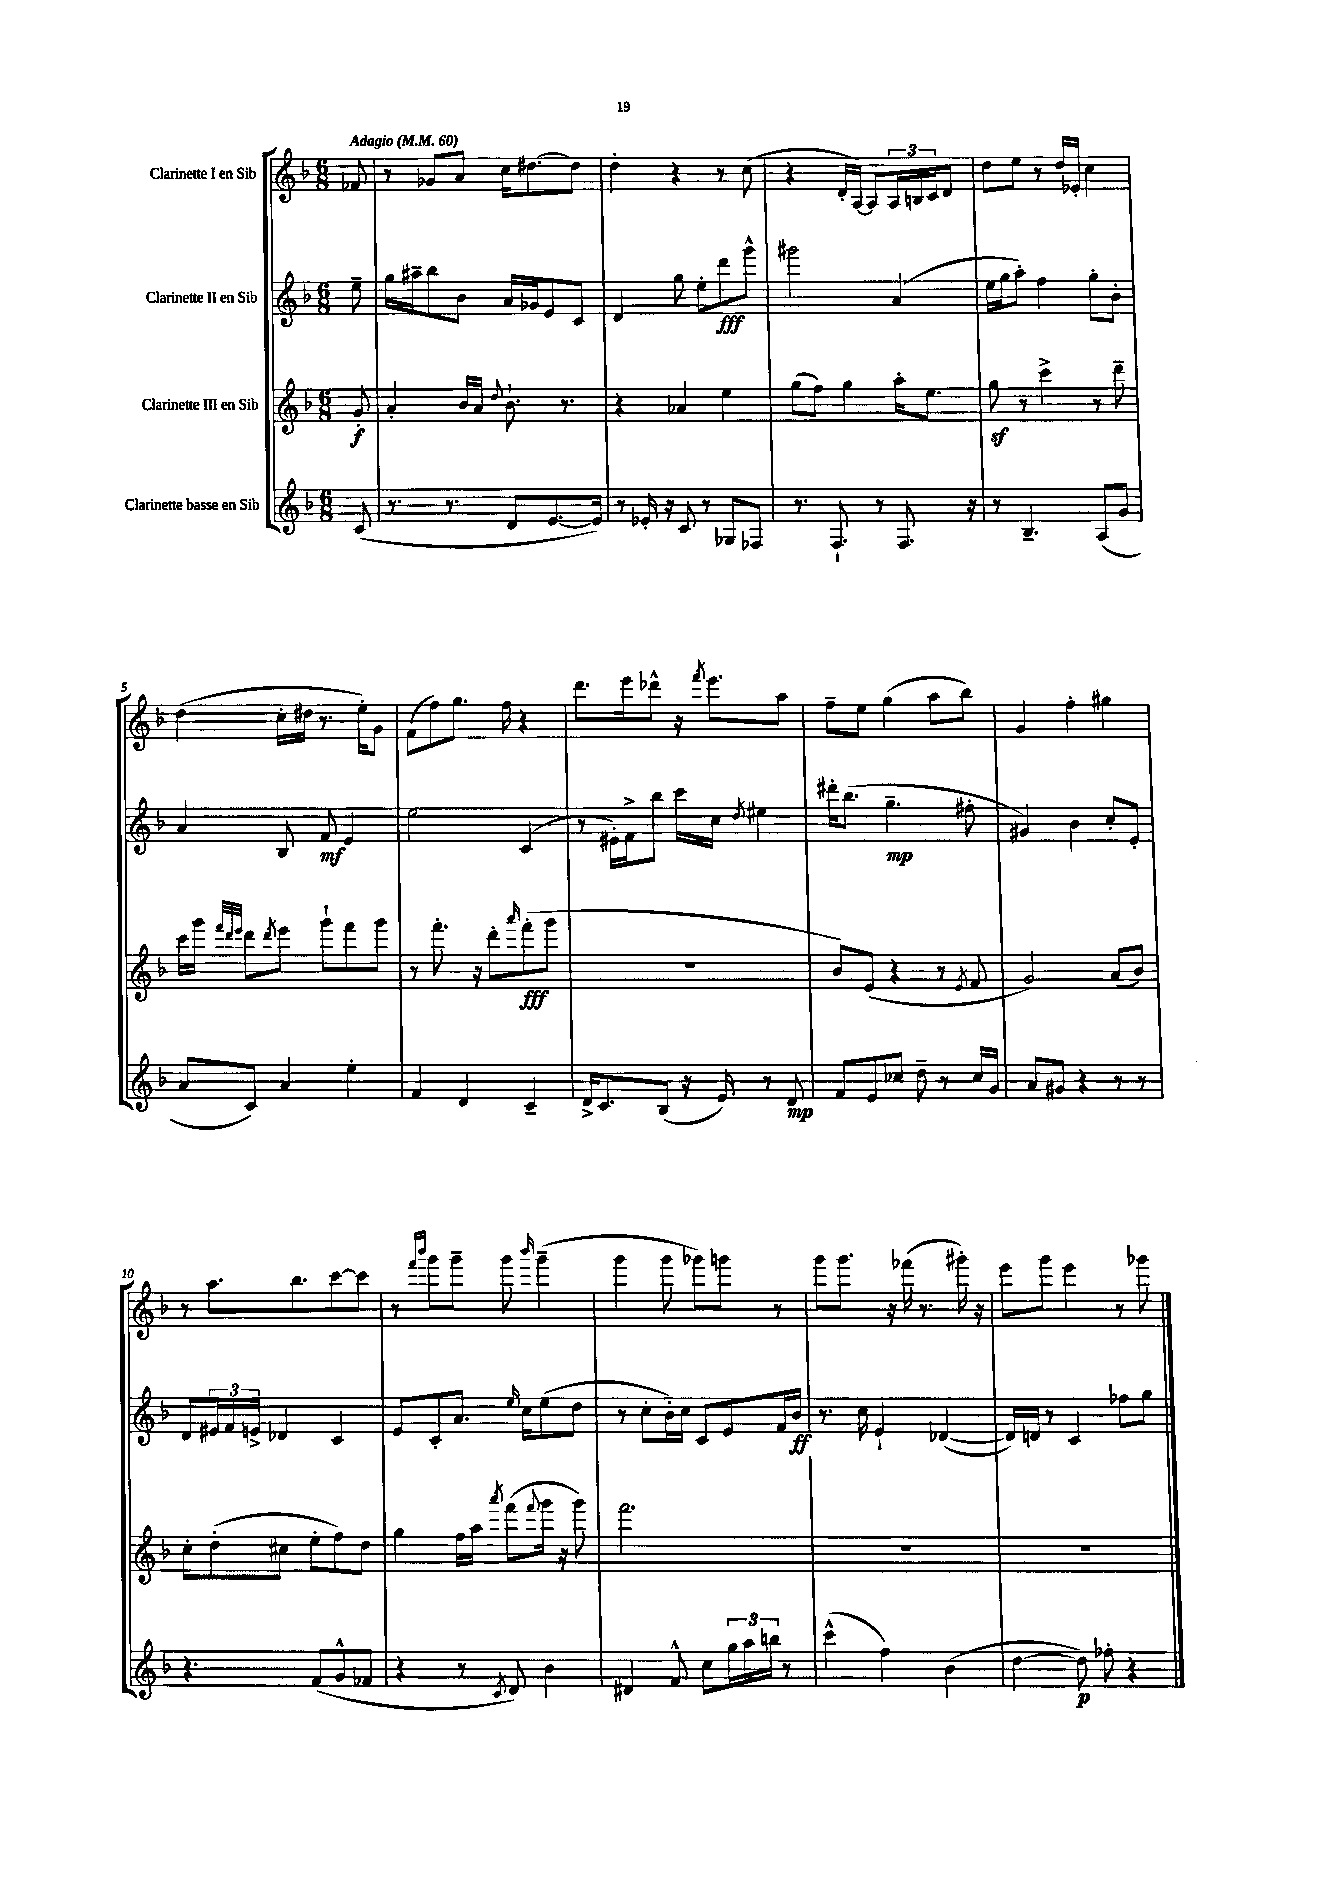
<<
\new StaffGroup <<
\new Staff = "s0" \with { instrumentName = "Clarinette I en Sib" } {
    \clef treble \key f \major \numericTimeSignature \time 6/8 \partial 8 \tempo "Adagio" 4 = 60
    fes'8 |
    r8 ges'8 a'8 c''16 dis''8.~ dis''8 |
    d''4-. r4 r8 c''8( |
    r4 d'16-. a16~) a8 \tuplet 3/2 { a16 b16 c'16 } d'8 |
    d''8 e''8 r8 d''16 ees'16-. c''4 |
    d''4( c''16-. dis''16 r8. e''16-.) g'8 |
    f'8( f''8) g''8. f''16 r4 |
    d'''8. e'''16 des'''8-^ r16 \acciaccatura { f'''8 } e'''8. a''8 |
    f''8-- e''8 g''4( a''8 bes''8) |
    g'4 f''4-. gis''4 |
    r8 a''8. bes''8. c'''8~ c'''8 |
    r8 \grace { f'''16 bes'''16 } g'''8 g'''8-- g'''8 \grace { bes'''16 } g'''4--( |
    g'''4 g'''8 ges'''8) g'''8 r8 |
    g'''8 g'''8. r16 fes'''16( r8. gis'''16-.) r16 |
    e'''8 g'''8 e'''4 r8 ges'''8 \bar "|." |
}
\new Staff = "s1" \with { instrumentName = "Clarinette II en Sib" } {
    \clef treble \key f \major \numericTimeSignature \time 6/8 \partial 8
    e''8-- |
    g''16 ais''16-- bes''8 bes'8 a'16 ges'16 e'8 c'8 |
    d'4 g''8 e''8-. d'''8\fff g'''8-^ |
    gis'''2 a'4( |
    e''16 g''16 a''8-.) f''4 g''8-. bes'8-. |
    a'4 bes8 f'8\mf e'4 |
    e''2 c'4( |
    r8 eis'16-.) f'16-> bes''8 c'''16 c''16 \acciaccatura { d''8 } eis''4 |
    dis'''16-. bes''8.( g''4.--\mp fis''8-. |
    gis'4) bes'4 c''8-. e'8-. |
    d'8 \tuplet 3/2 { eis'16 f'16 e'16-> } des'4 c'4 |
    e'8 c'8-. a'8. \grace { e''16 } c''16 e''8( d''8 |
    r8 c''8-. bes'16-.) c''16 c'8 e'8 f'16 bes'16\ff |
    r8. c''16 e'4-! des'4~( |
    des'16) d'16 r8 c'4 fes''8 g''8 \bar "|." |
}
\new Staff = "s2" \with { instrumentName = "Clarinette III en Sib" } {
    \clef treble \key f \major \numericTimeSignature \time 6/8 \partial 8
    g'8-.\f |
    a'4-. bes'16 a'16 \appoggiatura { d''8 } bes'8.-! r8. |
    r4 aes'4 e''4 |
    g''8( f''8) g''4 a''16-. e''8. |
    g''8\sf r8 c'''4-> r8 d'''8-- |
    c'''16 g'''16 \grace { f'''32 d'''32 e'''32 } d'''8 \acciaccatura { d'''8 } e'''8 g'''8-! f'''8 g'''8 |
    r8 f'''8.-. r16 d'''8-. \grace { a'''16 } f'''8-.\fff( g'''8 |
    R2. |
    bes'8) e'8( r4 r8 \acciaccatura { e'8 } f'8 |
    g'2) a'8( bes'8) |
    c''8-. d''8-.( cis''8 e''8-. f''8) d''8 |
    g''4 f''16 a''16 \acciaccatura { a'''8 } f'''8( \appoggiatura { f'''8 } g'''16 r16 g'''8) |
    f'''2. |
    R2. |
    R2. \bar "|." |
}
\new Staff = "s3" \with { instrumentName = "Clarinette basse en Sib" } {
    \clef treble \key f \major \numericTimeSignature \time 6/8 \partial 8
    c'8( |
    r8. r8. d'8 e'8.~ e'16) |
    r8 ees'16-. r16 c'8 r8 ges8 fes8 |
    r8. f8.-! r8 f8. r16 |
    r8 bes4.-- a8( g'8 |
    a'8 c'8) a'4 e''4-. |
    f'4 d'4 c'4-- |
    d'16-> c'8. bes8( r16 e'16) r8 d'8\mp |
    f'8 e'8 ces''8 d''8-- r8 ces''16 g'16 |
    a'8 gis'8 r4 r8 r8 |
    r4. f'8( g'8-^ fes'8 |
    r4 r8 \acciaccatura { c'8 } d'8) bes'4 |
    dis'4 f'8-^ c''8 \tuplet 3/2 { g''16 a''16 b''16 } r8 |
    c'''4-^( f''4) bes'4( |
    d''4~ d''8\p) fes''8-. r4 \bar "|." |
}
>>
>>
